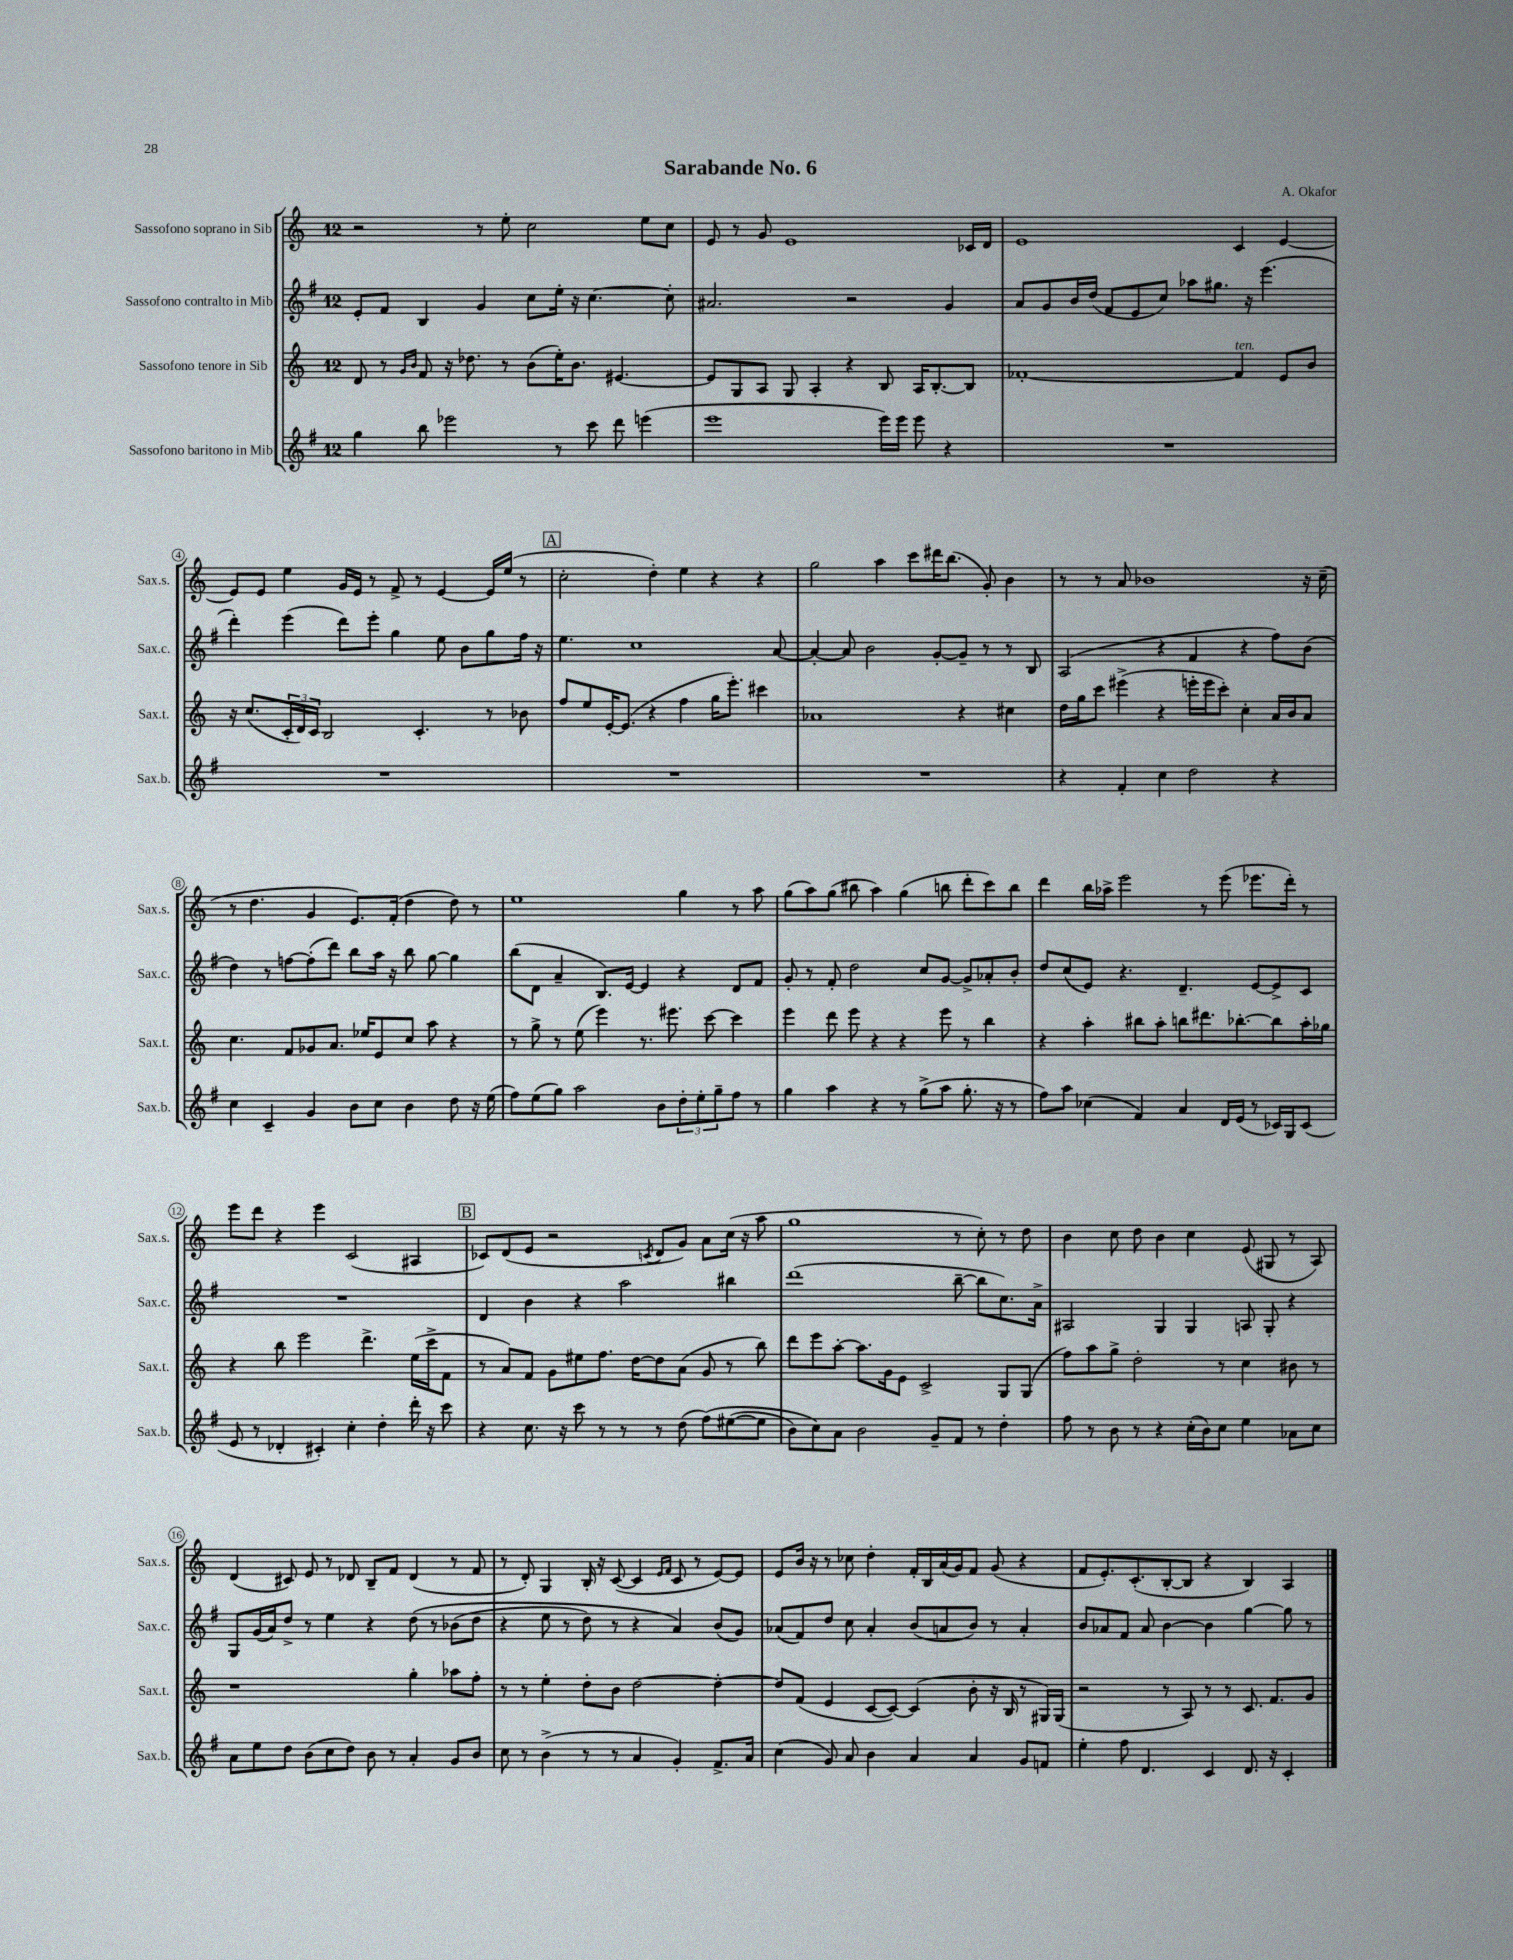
\header { title = "Sarabande No. 6" composer = "A. Okafor" }
<<
\new StaffGroup <<
\new Staff = "s0" \with { instrumentName = "Sassofono soprano in Sib" shortInstrumentName = "Sax.s." } {
    \clef treble \key c \major \once \override Staff.TimeSignature.style = #'single-digit \time 12/8
    r2 r8 e''8-. c''2 e''8 c''8 |
    e'8 r8 g'8 e'1 ces'16 d'16 |
    e'1 c'4 e'4~ |
    e'8 e'8 e''4 g'16 e'16 r8 f'8-> r8 e'4~ e'16 e''16( r8 |
    \mark \markup { \box "A" } c''2-. d''4-.) e''4 r4 r4 |
    g''2 a''4 c'''8 dis'''16 b''8.( g'8-.) b'4 |
    r8 r8 a'8 bes'1 r16 c''16--( |
    r8 d''4. g'4 e'8.) f'16-.( d''4 d''8) r8 |
    e''1 g''4 r8 a''8 |
    g''8( a''8) g''8( bis''8 a''4) g''4( b''8 d'''8-. c'''8) b''8 |
    d'''4 b''16 aes''16-> e'''2 r8 e'''8( ees'''8. d'''16-.) r8 |
    e'''8 d'''8 r4 e'''4 c'2( ais4 |
    \mark \markup { \box "B" } ces'8) d'8( e'8 r2 \acciaccatura { c'8 } d'8 g'8) a'8 c''16( r16 a''8 |
    g''1 r8 c''8-.) r8 d''8 |
    b'4 c''8 d''8 b'4 c''4 e'8( gis8 r8 a8) |
    d'4( cis'8) e'8 r8 des'8 b8-- f'8 des'4( r8 f'8 |
    r8 d'8-.) g4 b16-. r16 c'8~( c'4 \grace { e'16 f'16 } c'8 r8 e'8~) e'8 |
    e'8 b'16 r16 r8 ces''8 d''4-. f'16-. b16 a'16( g'16) f'8 g'8( r4 |
    f'8 e'8.-.) c'8.-.( b8~-. b8 r4 b4) a4 \bar "|." |
}
\new Staff = "s1" \with { instrumentName = "Sassofono contralto in Mib" shortInstrumentName = "Sax.c." } {
    \clef treble \key g \major \once \override Staff.TimeSignature.style = #'single-digit \time 12/8
    e'8-. fis'8 b4 g'4 c''8 e''16-. r16 c''4.~ c''8-. |
    ais'2. r2 g'4 |
    a'8 g'8 b'16 d''16( fis'8 e'8 c''8) aes''8 gis''8. r16 e'''4.( |
    d'''4-.) e'''4( d'''8) e'''8-. g''4 e''8 b'8 g''8 fis''16 r16 |
    \mark \markup { \box "A" } e''4. c''1 a'8~ |
    a'4~-. a'8 b'2 g'8~-. g'8-- r8 r8 b8 |
    a2( r4 fis'4 r4 fis''8) b'8( |
    d''4) r8 f''8~ f''8-.( d'''8) b''8 a''16 r16 b''8 g''8~ g''4 |
    b''8( d'8 a'4-- b8.) e'16~ e'4 r4 d'8 fis'8 |
    g'8-. r8 fis'8-. d''2 c''8 g'8~ g'8-> aes'8-. b'8-. |
    d''8 c''8( e'8) r4. d'4.-- e'8~ e'8-> c'8 |
    R1. |
    \mark \markup { \box "B" } d'4 b'4 r4 a''2 bis''4 |
    d'''1( b''8~-- b''8 c''8.) a'16-> |
    ais2 g4 g4 a8 g8-. r4 |
    g8 g'16( a'16) d''8-> r8 e''4 r4 d''8\( r8 bes'8( d''8 |
    r4 e''8 r8 d''8) r8 r4 a'4\) b'8( g'8) |
    aes'8( fis'8) d''8 c''8 aes'4-. b'8( a'8 b'8) r8 a'4-. |
    b'8 aes'8 fis'8 aes'8 b'4~ b'4 g''4~ g''8 r8 \bar "|." |
}
\new Staff = "s2" \with { instrumentName = "Sassofono tenore in Sib" shortInstrumentName = "Sax.t." } {
    \clef treble \key c \major \once \override Staff.TimeSignature.style = #'single-digit \time 12/8
    d'8 r8 \grace { g'16 b'16 } f'8 r16 des''8. r8 b'8( e''16-.) b'8. eis'4.~ |
    eis'8 g8 a8 g8 a4-. r4 b8 a16 b8.~-. b8 |
    fes'1~-. fes'4^\markup { \italic "ten." } e'8 b'8 |
    r16 c''8.( \tuplet 3/2 { c'16-. d'16) c'16 } b2 c'4.-. r8 bes'8 |
    \mark \markup { \box "A" } f''8 e''8 e'16~-. e'8.( r4 f''4 g''16 e'''8.-.) cis'''4 |
    aes'1 r4 cis''4 |
    d''16 g''16 c'''8 eis'''4->( r4 e'''16-. e'''16 c'''8-.) c''4-. a'16 b'16 a'8 |
    c''4. f'8 ges'8 a'8. ees''16 e'8 c''8 a''8 r4 |
    r8 g''8-> r8 e''8( e'''4) r8. eis'''8. c'''8~ c'''4 |
    e'''4 d'''8 e'''8 r4 r4 e'''8 r8 b''4 |
    r4 a''4-. bis''8 a''8-. b''8 dis'''8. bes''8.~-. bes''8 a''16-. ges''16 |
    r4 b''8 e'''2 d'''4.-> e''16( c'''16-> f'8 |
    \mark \markup { \box "B" } r8 a'8) f'8 g'8 eis''8 f''8. d''16~ d''8 a'8( g'8 r8 b''8) |
    d'''8 e'''8 a''8~-. a''8. g'16 e'8 c'2-> g8 g8( |
    f''8) a''8 g''8-> d''2-. r8 c''4 bis'8 r8 |
    r1 g''4-. aes''8 f''8-. |
    r8 r8 e''4-. d''8-. b'8 d''2~ d''4~-. |
    d''8 f'8( e'4 c'8~ c'8~) c'4( b'8-. r16 b16 r8 gis16) gis16( |
    r2 r8 a8) r8 r8 c'8. f'8. g'8 \bar "|." |
}
\new Staff = "s3" \with { instrumentName = "Sassofono baritono in Mib" shortInstrumentName = "Sax.b." } {
    \clef treble \key g \major \once \override Staff.TimeSignature.style = #'single-digit \time 12/8
    g''4 b''8 ees'''2 r8 c'''8 d'''8 e'''4( |
    e'''1 e'''16) e'''16 e'''8 r4 |
    R1. |
    R1. |
    \mark \markup { \box "A" } R1. |
    R1. |
    r4 fis'4-. c''4 d''2 r4 |
    c''4 c'4-- g'4 b'8 c''8 b'4 d''8 r16 e''16( |
    fis''8) e''8( g''8) a''2 b'8 \tuplet 3/2 { d''8-. e''8-. g''8-- } fis''8 r8 |
    g''4 a''4 r4 r8 g''8->( a''8 g''8.-. r16 r8 |
    fis''8) a''8 ces''4( fis'4) a'4 d'16 e'16( r8 ces'16) g16 ces'8( |
    e'8 r8 des'4-. cis'4-.) c''4-. d''4-. d'''16-. r16 c'''8 |
    \mark \markup { \box "B" } r4 c''8. r16 c'''8 r8 r8 r8 d''8( fis''8)\( eis''8~( eis''8 |
    b'8) c''8\) a'8 b'2 g'8-- fis'8 r8 d''4-. |
    fis''8 r8 b'8 r8 r4 c''16-.( b'16) c''8 e''4 aes'8 c''8 |
    a'8 e''8 d''8 b'8( c''8 d''8) b'8 r8 a'4-. g'8 b'8 |
    c''8 r8 b'4->( r8 r8 a'4 g'4-.) fis'8.-> a'16 |
    c''4( g'8) a'8 b'4 a'4 a'4 g'8 f'8 |
    e''4-. fis''8 d'4. c'4 d'8. r16 c'4-. \bar "|." |
}
>>
>>
\layout { \context { \Score \override BarNumber.stencil = #(make-stencil-circler 0.1 0.3 ly:text-interface::print) } }
